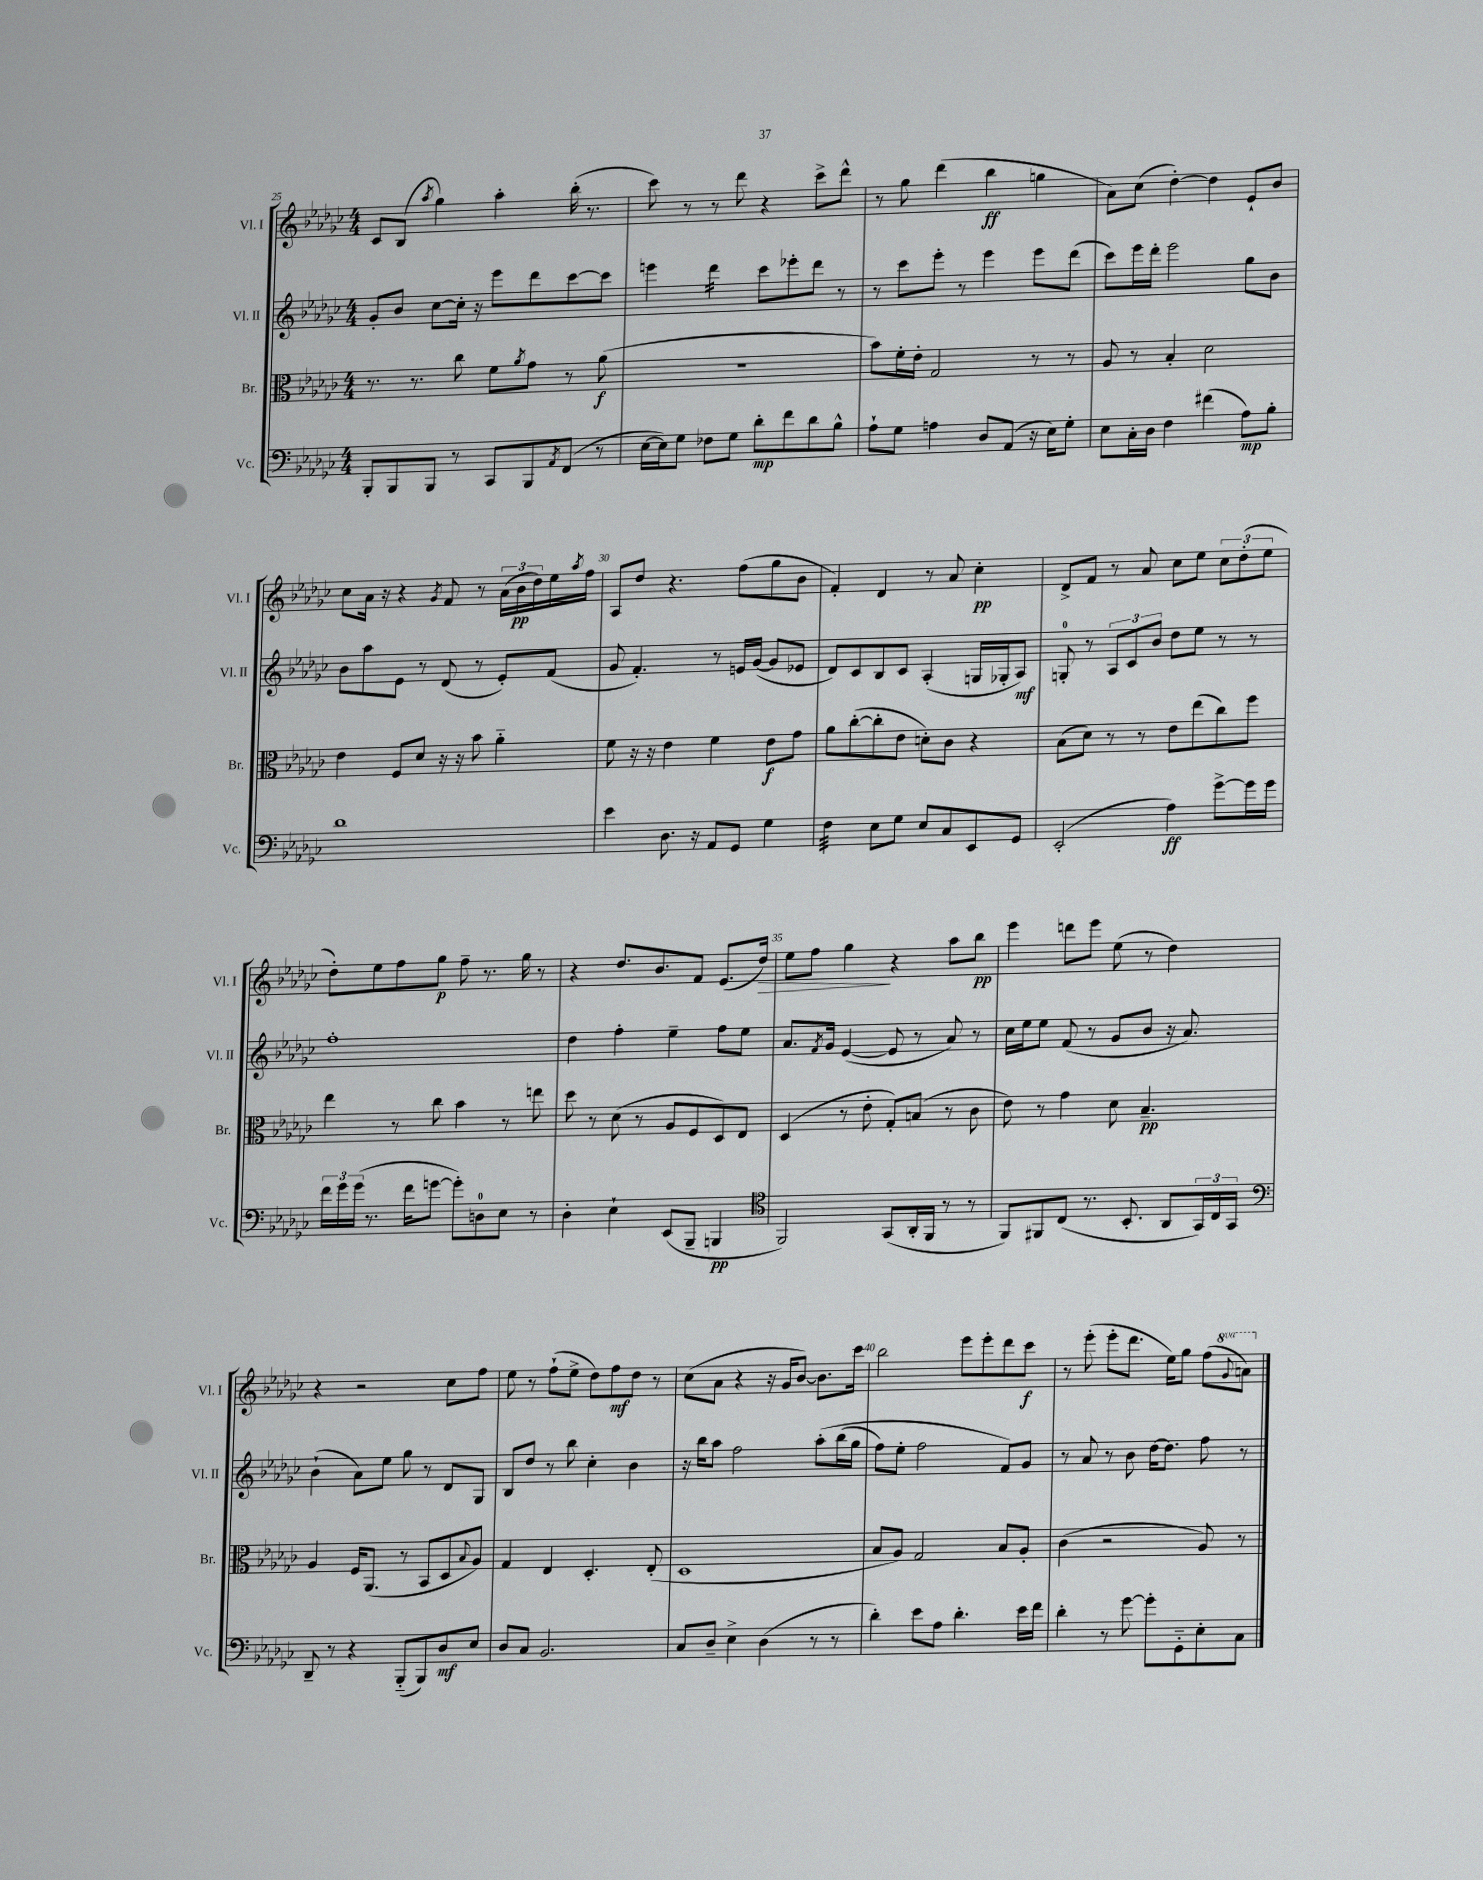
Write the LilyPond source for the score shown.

<<
\new StaffGroup <<
\new Staff = "s0" \with { instrumentName = "Vl. I" shortInstrumentName = "Vl. I" } {
    \clef treble \key ges \major \numericTimeSignature \time 4/4 \set Staff.ottavationMarkups = #ottavation-simple-ordinals
    ces'8 bes8( \acciaccatura { aes''8 } ges''4) aes''4-. bes''16-.( r8. |
    ces'''8) r8 r8 des'''8 r4 ces'''8-> des'''8-^ |
    r8 ges''8 des'''4( bes''4\ff g''4 |
    aes'8) ces''8( des''4~-.) des''4 ees'8-! bes'8 |
    ces''8 aes'16 r16 r4 \acciaccatura { ges'8 } f'8 r8 \tuplet 3/2 { aes'16( bes'16\pp des''16) } ees''16 \acciaccatura { aes''8 } f''16 |
    aes8 des''8 r4. f''8( ges''8 bes'8 |
    f'4-.) des'4 r8 aes'8 ces''4-.\pp |
    des'8-> f'8 r8 aes'8 ces''8 ees''8 \tuplet 3/2 { ces''8 des''8-.( ees''8 } |
    des''8-.) ees''8 f''8 ges''8\p f''8-- r8. ges''16 r8 |
    r4 des''8. bes'8. f'8 ees'8.( des''16\>) |
    ees''8 f''8 ges''4\! r4 aes''8 bes''8\pp |
    ees'''4 d'''8 ees'''8 ees''8( r8 des''4) |
    r4 r2 ces''8 f''8 |
    ees''8 r8 f''8-!( ees''8-> des''8) f''8\mf des''8 r8 |
    ces''8( aes'8 r4 r16 ges'16 bes'8~) bes'8. ces'''16 |
    bes''2 ees'''8 ees'''8-. des'''8 ces'''8\f |
    r8 ees'''8-.( ees'''8-. des'''8. ees''16) ges''8 f''8( \ottava #1 \appoggiatura { ges''8 } a''8) \ottava #0 \bar "|." |
}
\new Staff = "s1" \with { instrumentName = "Vl. II" shortInstrumentName = "Vl. II" } {
    \clef treble \key ges \major \numericTimeSignature \time 4/4
    ges'8-. bes'8 ces''8~ ces''16-. r16 ees'''8 des'''8 ces'''8~ ces'''8 |
    e'''4 des'''4:16 ces'''8 ees'''8-. des'''8 r8 |
    r8 ces'''8 ees'''8-. r8 ees'''4 ees'''8 des'''8( |
    ces'''8) ees'''16 des'''16-. ees'''2 ges''8 bes'8 |
    bes'8 aes''8 ees'8 r8 des'8( r8 ees'8-.) f'8( |
    ges'8 f'4.-.) r8 e'16 ges'16~( ges'8 ees'8 |
    des'8) ces'8 bes8 ces'8 aes4-.( g16 ges16-. aes8\mf) |
    g8-0-. r8 \tuplet 3/2 { aes8 ces'8 bes'8 } des''8 ees''8 r8 r8 |
    f''1-. |
    des''4 f''4-. ees''4-- f''8 ees''8 |
    aes'8. \acciaccatura { f'8 } ges'16 ees'4~( ees'8 r8 aes'8) r8 |
    ces''16 ees''16 ees''8 f'8( r8 ges'8 bes'8 r16 aes'8.) |
    bes'4-!( aes'8) ees''8 ges''8 r8 des'8 ges8 |
    bes8 des''8 r8 bes''8 ces''4-. bes'4 |
    r16 bes''16 aes''8 f''2 aes''8-.\( bes''16( ges''16 |
    f''8) ees''8-. f''2 f'8\) ges'8 |
    r8 aes'8 r8 bes'8 des''16~ des''8. f''8 r8 \bar "|." |
}
\new Staff = "s2" \with { instrumentName = "Br." shortInstrumentName = "Br." } {
    \clef alto \key ges \major \numericTimeSignature \time 4/4
    r8. r8. ces''8 f'8 \acciaccatura { aes'8 } ges'8 r8 aes'8\f( |
    R1 |
    bes'8) f'16-. ees'16-. ges2 r8 r8 |
    aes8 r8 bes4-. des'2 |
    ees'4 f8 des'8 r16 r16 bes'8 aes'4-_ |
    f'8 r16 r16 ees'4 f'4 ees'8\f ges'8 |
    aes'8 ces''8~-.( ces''8-. ees'8 d'8-.) ces'8 r4 |
    bes8( des'8) r8 r8 ees'8 ees''8( ces''8) f''8 |
    ees''4 r8 ces''8 bes'4 r8 e''8 |
    des''8 r8 des'8( r8 aes8 f8 des8) ees8 |
    des4( r8 ees'8-. ges8-.) b8( r8 ces'8 |
    ees'8) r8 ges'4 des'8 bes4.--\pp |
    aes4 f16 aes,8.( r8 bes,8 des8 \appoggiatura { bes8 } aes8) |
    ges4 ees4 des4.-. ees8-.( |
    des1 |
    bes8 aes8) ges2 bes8 aes8-. |
    ces'4( r2 aes8) r8 \bar "|." |
}
\new Staff = "s3" \with { instrumentName = "Vc." shortInstrumentName = "Vc." } {
    \clef bass \key ges \major \numericTimeSignature \time 4/4
    bes,,8-. bes,,8 bes,,8 r8 ces,8 bes,,8 \acciaccatura { aes,8 } f,8( r8 |
    ees16~ ees16) ges8 fes8 ges8 des'8-.\mp f'8 des'8 bes8-^ |
    aes8-! ges8 a4 des8 aes,8( r16 ees16) ges8-. |
    ees8 ces16-. des16 f4 fis'4( aes8\mp) bes8-. |
    des'1 |
    ees'4 des8. r16 aes,8 ges,8 ges4 |
    f4:32 ees8 ges8 ees8 ces8 ees,8 ges,8 |
    ees,2-.( aes4\ff) ges'8~-> ges'16 ges'16 |
    \tuplet 3/2 { f'16 ges'16 ges'16( } r8. f'16 g'8~ g'8-.) d8-0 ees8 r8 |
    des4-. ees4-! ees,8( bes,,8-- b,,4\pp |
    \clef tenor f,2) ges,8( aes,16-. f,16 r8 r8 |
    f,8) fis,8 ces8( r8. bes,8.-. aes,8 \tuplet 3/2 { ges,16) ces16 ges,16 } |
    \clef bass des,8-- r8 r4 bes,,8-_( bes,,8) des8\mf ees8 |
    des8 ces8 bes,2. |
    ces8 des8-- ees4-> des4( r8 r8 |
    des'4-.) ees'8 aes8 des'4.-. ees'16 f'16 |
    des'4-. r8 ges'8~ ges'8-. ges,8-_ ees8-. ces8 \bar "|." |
}
>>
>>
\layout { \context { \Score currentBarNumber = #25 \override BarNumber.break-visibility = ##(#f #t #t) barNumberVisibility = #(every-nth-bar-number-visible 5) } }
